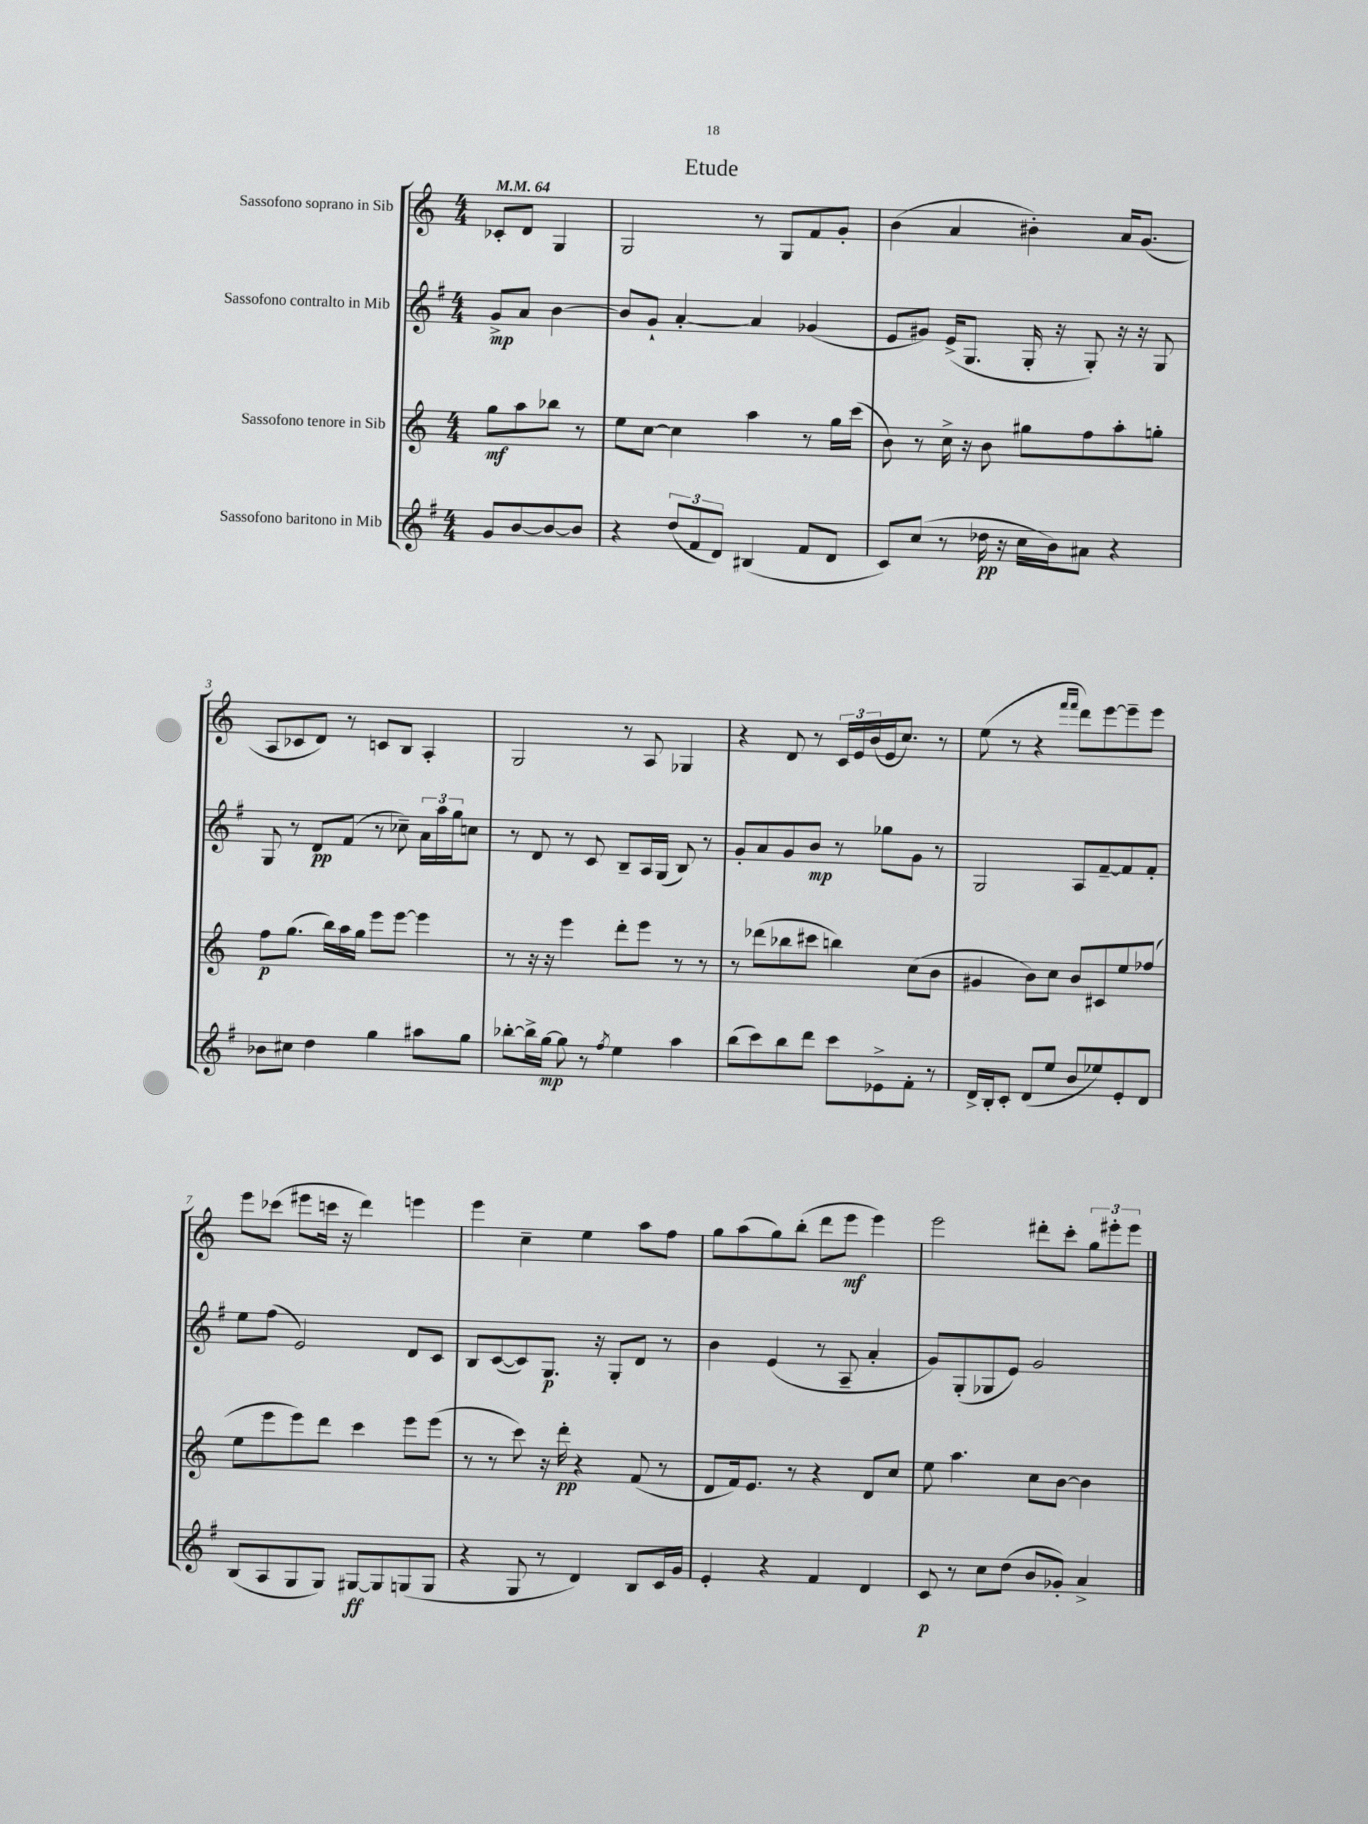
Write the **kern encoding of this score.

**kern	**dynam	**kern	**dynam	**kern	**dynam	**kern	**dynam
*part4	*part4	*part3	*part3	*part2	*part2	*part1	*part1
*staff4	*staff4	*staff3	*staff3	*staff2	*staff2	*staff1	*staff1
*I"Sassofono baritono in Mib	*	*I"Sassofono tenore in Sib	*	*I"Sassofono contralto in Mib	*	*I"Sassofono soprano in Sib	*
*clefG2	*	*clefG2	*	*clefG2	*	*clefG2	*
*k[f#]	*	*k[]	*	*k[f#]	*	*k[]	*
*M4/4	*	*M4/4	*	*M4/4	*	*M4/4	*
*MM64	*	*MM64	*	*MM64	*	*MM64	*
=	=	=	=	=	=	=	=
8g/L	.	8gg\L	mf	8g^/L	mp	8c-X'/L	.
[8b/	.	8aa\	.	8a/J	.	8d/J	.
8b/_	.	8bb-X\J	.	[4b\	.	4G/	.
8b/J]	.	8r	.	.	.	.	.
=1	=1	=1	=1	=1	=1	=1	=1
4r	.	8ee\L	.	8b/L]	.	2G/	.
.	.	[8cc\J	.	8g`/J	.	.	.
(12dd/L	.	4cc\]	.	[4a'/	.	.	.
12f#/	.	.	.	.	.	.	.
12d/J)	.	.	.	.	.	.	.
(4B#X/	.	4aa\	.	4a/]	.	8r	.
.	.	.	.	.	.	8G/L	.
8f#/L	.	8r	.	(4g-X/	.	8f/	.
8d/J	.	16gg\LL	.	.	.	8g'/J	.
.	.	(16ccc\JJ	.	.	.	.	.
=2	=2	=2	=2	=2	=2	=2	=2
8c/L)	.	8b\)	.	8e/L	.	(4b\	.
(8cc/J	.	8r	.	8g#X/J)	.	.	.
8r	.	16cc^\	.	(16e^/KL	.	4a/	.
.	.	16r	.	8.G/J	.	.	.
16dd-X\	pp	8b\	.	.	.	.	.
16r	.	.	.	.	.	.	.
16cc\LL	.	8gg#X\L	.	16G'/	.	4b#X'\)	.
16b\J)	.	.	.	16r	.	.	.
8a#X\J	.	8ff\	.	8G'/)	.	.	.
4r	.	8aa'\	.	16r	.	16a/KL	.
.	.	.	.	16r	.	(8.g/J	.
.	.	8ggn'\J	.	8G/	.	.	.
!!LO:LB:g=z
=3	=3	=3	=3	=3	=3	=3	=3
8b-X\L	.	8ff\L	p	8G/	.	8A/L	.
8cc#X\J	.	(8.gg\J	.	8r	.	8c-X/	.
4dd\	.	.	.	8d/L	pp	8d/J)	.
.	.	16bb\LL)	.	.	.	.	.
.	.	16aa\	.	(8f#/J	.	8r	.
.	.	16gg\JJ	.	.	.	.	.
4gg\	.	8eee\L	.	8r	.	8cn/L	.
.	.	[8eee\J	.	8cc-X~\)	.	8B/J	.
8aa#X\L	.	4eee\]	.	24a\LL	.	4A'/	.
.	.	.	.	24aa\	.	.	.
.	.	.	.	24gg\J	.	.	.
8gg\J	.	.	.	8ccn\J	.	.	.
=4	=4	=4	=4	=4	=4	=4	=4
[8bb-X'\L	.	8r	.	8r	.	2G/	.
16bb-^\L]	.	16r	.	8d/	.	.	.
[16gg\JJ	mp	16r	.	.	.	.	.
8gg\]	.	4eee\	.	8r	.	.	.
8r	.	.	.	8c/	.	.	.
8qff#/	.	.	.	.	.	.	.
4ee\	.	8ddd'\L	.	8B~/L	.	8r	.
.	.	8eee\J	.	16A/L	.	8A/	.
.	.	.	.	(16G/JJ	.	.	.
4aa\	.	8r	.	8B/)	.	4G-X/	.
.	.	8r	.	8r	.	.	.
=5	=5	=5	=5	=5	=5	=5	=5
(8bb\L	.	8r	.	8g'/L	.	4r	.
8ccc\)	.	(8ddd-X\L	.	8a/	.	.	.
8bb\	.	8bb-X\	.	8g/	.	8d/	.
8ddd\J	.	8ccc#X\J	.	8b/J	mp	8r	.
8ccc\L	.	4bbn\)	.	8r	.	24c/LL	.
.	.	.	.	.	.	24e/	.
.	.	.	.	.	.	(24b/	.
8e-X^\	.	.	.	8gg-X\L	.	16e/J	.
.	.	.	.	.	.	8.cc/J)	.
8f#'\J	.	(8cc\L	.	8g\J	.	.	.
8r	.	8b\J	.	8r	.	8r	.
=6	=6	=6	=6	=6	=6	=6	=6
16d^/LL	.	4g#X/	.	2G/	.	(8ee\	.
16B'/J	.	.	.	.	.	.	.
8c'/J	.	.	.	.	.	8r	.
(8d/L	.	8b\L)	.	.	.	4r	.
8ee/J	.	8cc\J	.	.	.	.	.
.	.	.	.	.	.	16qqfff/LL	.
.	.	.	.	.	.	16qqfff/JJ	.
8b/L	.	8b/L	.	8A/L	.	8ddd\L)	.
8ee-X/)	.	8c#X/	.	[8f#~/	.	[8eee\	.
8e'/	.	8ee/	.	8f#/]	.	8eee~\]	.
8d/J	.	(8ff-X/J	.	8f#'/J	.	8eee\J	.
!!LO:LB:g=z
=7	=7	=7	=7	=7	=7	=7	=7
(8B/L	.	8ee\L	.	8ee\L	.	8eee\L	.
8A/	.	8eee\	.	(8ff#\J	.	(8ccc-X\J	.
8G/	.	8eee\)	.	2e/)	.	8eee#X\L	.
8G/J)	.	8ddd\J	.	.	.	16cccn\Jk	.
.	.	.	.	.	.	16r	.
[8G#X/L	ff	4ccc\	.	.	.	4ddd\)	.
8G#/]	.	.	.	.	.	.	.
(8Gn/	.	8eee\L	.	8d/L	.	4eeen\	.
8G/J	.	(8eee\J	.	8c/J	.	.	.
=8	=8	=8	=8	=8	=8	=8	=8
4r	.	8r	.	8B/L	.	4eee\	.
.	.	8r	.	([8c/	.	.	.
8G/	.	8ccc\)	.	8c/])	.	4cc~\	.
8r	.	16r	.	8.G/J	p	.	.
.	.	16ddd'\	pp	.	.	.	.
4d/)	.	4r	.	.	.	4ee\	.
.	.	.	.	16r	.	.	.
.	.	.	.	8G'/L	.	.	.
8B/L	.	(8f/	.	8d/J	.	8aa\L	.
16c/L	.	8r	.	8r	.	8ff\J	.
16g/JJ	.	.	.	.	.	.	.
=9	=9	=9	=9	=9	=9	=9	=9
4e'/	.	8d/L	.	4b\	.	8gg\L	.
.	.	16f/k)	.	.	.	(8aa\	.
.	.	8.e/J	.	.	.	.	.
4r	.	.	.	(4e/	.	8gg\)	.
.	.	8r	.	.	.	(8bb'\J	.
4f#/	.	4r	.	8r	.	8ddd\L	.
.	.	.	.	8A~/	.	8eee\J	mf
4d/	.	8d/L	.	4a'/	.	4eee\)	.
.	.	8cc/J	.	.	.	.	.
=10	=10	=10	=10	=10	=10	=10	=10
8c/	p	8ee\	.	8g/L)	.	2eee\	.
8r	.	4.aa\	.	(8G'/	.	.	.
8cc\L	.	.	.	8G-X/	.	.	.
(8dd\J	.	.	.	8e/J)	.	.	.
8b/L	.	8cc\L	.	2g/	.	8ddd#X'\L	.
8g-X'/J)	.	[8b\J	.	.	.	8ccc'\J	.
4a^/	.	4b\]	.	.	.	12gg\L	.
.	.	.	.	.	.	12eee#X'\	.
.	.	.	.	.	.	12eee#\J	.
==	==	==	==	==	==	==	==
*-	*-	*-	*-	*-	*-	*-	*-
